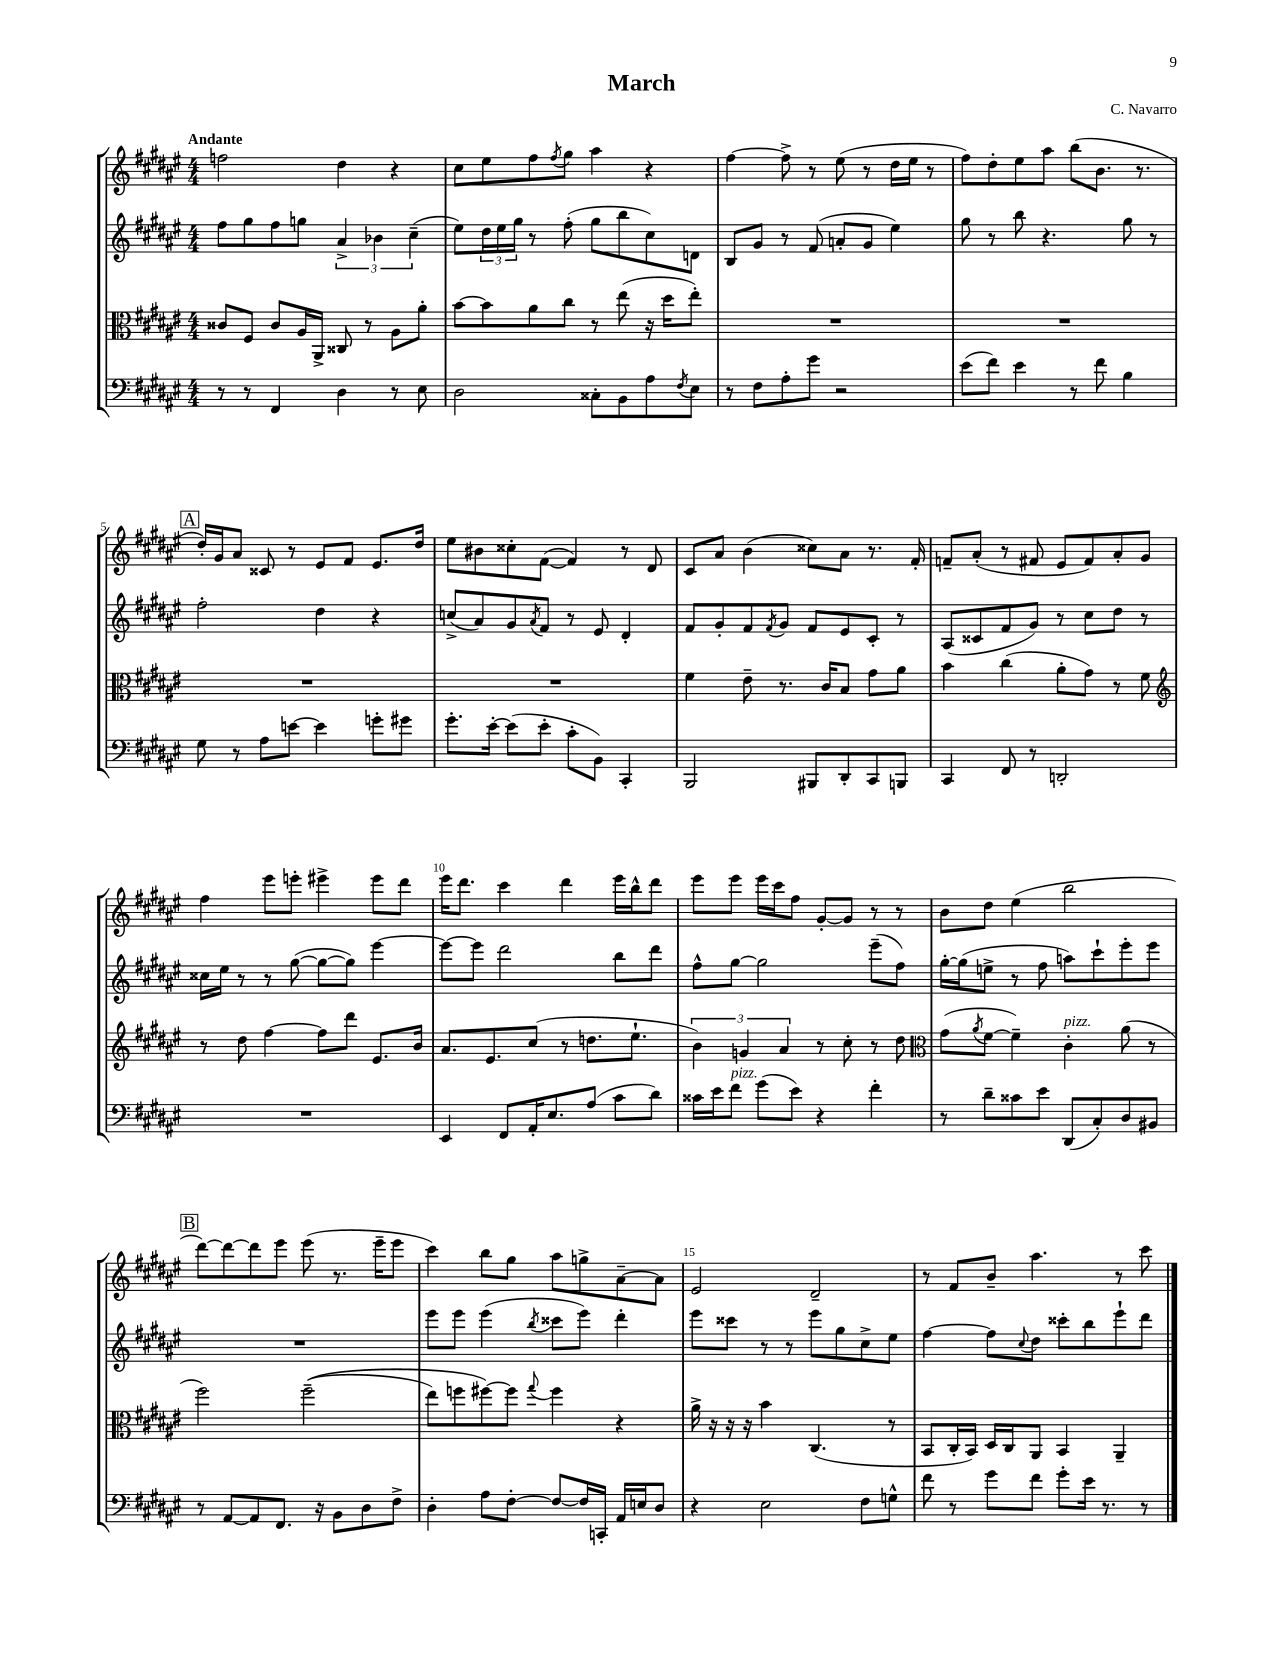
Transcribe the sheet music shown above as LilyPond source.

\header { title = "March" composer = "C. Navarro" }
<<
\new StaffGroup <<
\new Staff = "s0" {
    \clef treble \key fis \major \numericTimeSignature \time 4/4 \tempo "Andante"
    f''2 dis''4 r4 |
    cis''8 eis''8 fis''8 \acciaccatura { fis''8 } gis''8 ais''4 r4 |
    fis''4~ fis''8-> r8 eis''8( r8 dis''16 eis''16 r8 |
    fis''8) dis''8-. eis''8 ais''8 b''8( b'8. r8. |
    \mark \markup { \box "A" } dis''16-.) gis'16 ais'8 cisis'8 r8 eis'8 fis'8 eis'8. dis''16 |
    eis''8 bis'8 cisis''8-. fis'8~( fis'4) r8 dis'8 |
    cis'8 ais'8 b'4( cisis''8) ais'8 r8. fis'16-. |
    f'8-- ais'8-.( r8 fis'8 eis'8 fis'8) ais'8-. gis'8 |
    fis''4 eis'''8 e'''8-. eis'''4-> eis'''8 dis'''8 |
    eis'''16 dis'''8. cis'''4 dis'''4 eis'''16 b''16-^ dis'''8 |
    eis'''8 eis'''8 eis'''16 cis'''16 fis''8 gis'8~-. gis'8 r8 r8 |
    b'8 dis''8 eis''4( b''2 |
    \mark \markup { \box "B" } dis'''8~) dis'''8~ dis'''8 eis'''8 eis'''8( r8. eis'''16-- eis'''8 |
    cis'''4) b''8 gis''8 ais''8 g''8-> ais'8~-- ais'8 |
    eis'2 dis'2-- |
    r8 fis'8 b'8-- ais''4. r8 cis'''8 \bar "|." |
}
\new Staff = "s1" {
    \clef treble \key fis \major \numericTimeSignature \time 4/4
    fis''8 gis''8 fis''8 g''8 \tuplet 3/2 { ais'4-> bes'4 cis''4--( } |
    eis''8) \tuplet 3/2 { dis''16 eis''16 gis''16 } r8 fis''8-.( gis''8 b''8 cis''8) d'8 |
    b8 gis'8 r8 fis'8( a'8-. gis'8 eis''4) |
    gis''8 r8 b''8 r4. gis''8 r8 |
    \mark \markup { \box "A" } fis''2-. dis''4 r4 |
    c''8->( ais'8) gis'8 \acciaccatura { ais'8 } fis'8 r8 eis'8 dis'4-. |
    fis'8 gis'8-. fis'8 \acciaccatura { fis'8 } gis'8 fis'8 eis'8 cis'8-. r8 |
    ais8( cisis'8 fis'8 gis'8) r8 cis''8 dis''8 r8 |
    cisis''16 eis''16 r8 r8 gis''8~( gis''8~ gis''8) eis'''4~ |
    eis'''8~ eis'''8 dis'''2 b''8 dis'''8 |
    fis''8-^ gis''8~ gis''2 eis'''8--( fis''8) |
    gis''16~-. gis''16( e''8-> r8 fis''8 a''8) cis'''8-! eis'''8-. eis'''8 |
    \mark \markup { \box "B" } R1 |
    eis'''8 eis'''8 eis'''4( \acciaccatura { b''8 } cisis'''8 eis'''8) dis'''4-. |
    eis'''8 cisis'''8 r8 r8 eis'''8 gis''8 cis''8-> eis''8 |
    fis''4~ fis''8 \appoggiatura { cis''8 } dis''8 cisis'''8-. b''8 eis'''8-! dis'''8 \bar "|." |
}
\new Staff = "s2" {
    \clef alto \key fis \major \numericTimeSignature \time 4/4
    cisis'8 fis8 cisis'8 ais16 ais,16-> cisis8 r8 ais8 ais'8-. |
    b'8~ b'8 ais'8 cis''8 r8 eis''8( r16 dis''16 eis''8-.) |
    R1 |
    R1 |
    \mark \markup { \box "A" } R1 |
    R1 |
    fis'4 eis'8-- r8. cis'16 b8 gis'8 ais'8 |
    b'4 cis''4( ais'8-. gis'8) r8 fis'8 |
    \clef treble r8 dis''8 fis''4~ fis''8 dis'''8 eis'8. b'16 |
    ais'8. eis'8. cis''8( r8 d''8. eis''8.-! |
    \tuplet 3/2 { b'4) g'4 ais'4 } r8 cis''8-. r8 dis''8 |
    \clef alto gis'8( \acciaccatura { ais'8 } fis'8~ fis'4--) cis'4-.^\markup { \italic "pizz." } ais'8( r8 |
    \mark \markup { \box "B" } fis''2) fis''2--(\( |
    eis''8) f''8 fis''8~\) fis''8 \appoggiatura { gis''8 } fis''4 r4 |
    ais'16-> r16 r16 r16 b'4 cis4.( r8 |
    b,8 cis16-. b,16) dis16 cis16 ais,8 b,4 ais,4-- \bar "|." |
}
\new Staff = "s3" {
    \clef bass \key fis \major \numericTimeSignature \time 4/4
    r8 r8 fis,4 dis4 r8 eis8 |
    dis2 cisis8-. b,8 ais8 \acciaccatura { fis8 } eis8 |
    r8 fis8 ais8-. gis'8 r2 |
    eis'8( fis'8) eis'4 r8 fis'8 b4 |
    \mark \markup { \box "A" } gis8 r8 ais8 e'8~ e'4 g'8-. gis'8 |
    gis'8.-. eis'16~-. eis'8( eis'8-. cis'8-. b,8) cis,4-. |
    b,,2 bis,,8 dis,8-. cis,8 b,,8 |
    cis,4 fis,8 r8 d,2-. |
    R1 |
    eis,4 fis,8 ais,16-. eis8. ais8( cis'8 dis'8) |
    cisis'16 eis'16 fis'8^\markup { \italic "pizz." } gis'8( eis'8) r4 fis'4-. |
    r8 dis'8-- cisis'8 eis'8 dis,8( cis8-.) dis8 bis,8 |
    \mark \markup { \box "B" } r8 ais,8~ ais,8 fis,8. r16 b,8 dis8 fis8-> |
    dis4-. ais8 fis8~-. fis8~ fis16 c,16-. ais,16 e16 dis8 |
    r4 eis2 fis8 g8-^ |
    fis'8 r8 gis'8 fis'8 gis'8-. eis'16 r8. r8 \bar "|." |
}
>>
>>
\layout { \context { \Score \override BarNumber.break-visibility = ##(#f #t #t) barNumberVisibility = #(every-nth-bar-number-visible 5) } }
